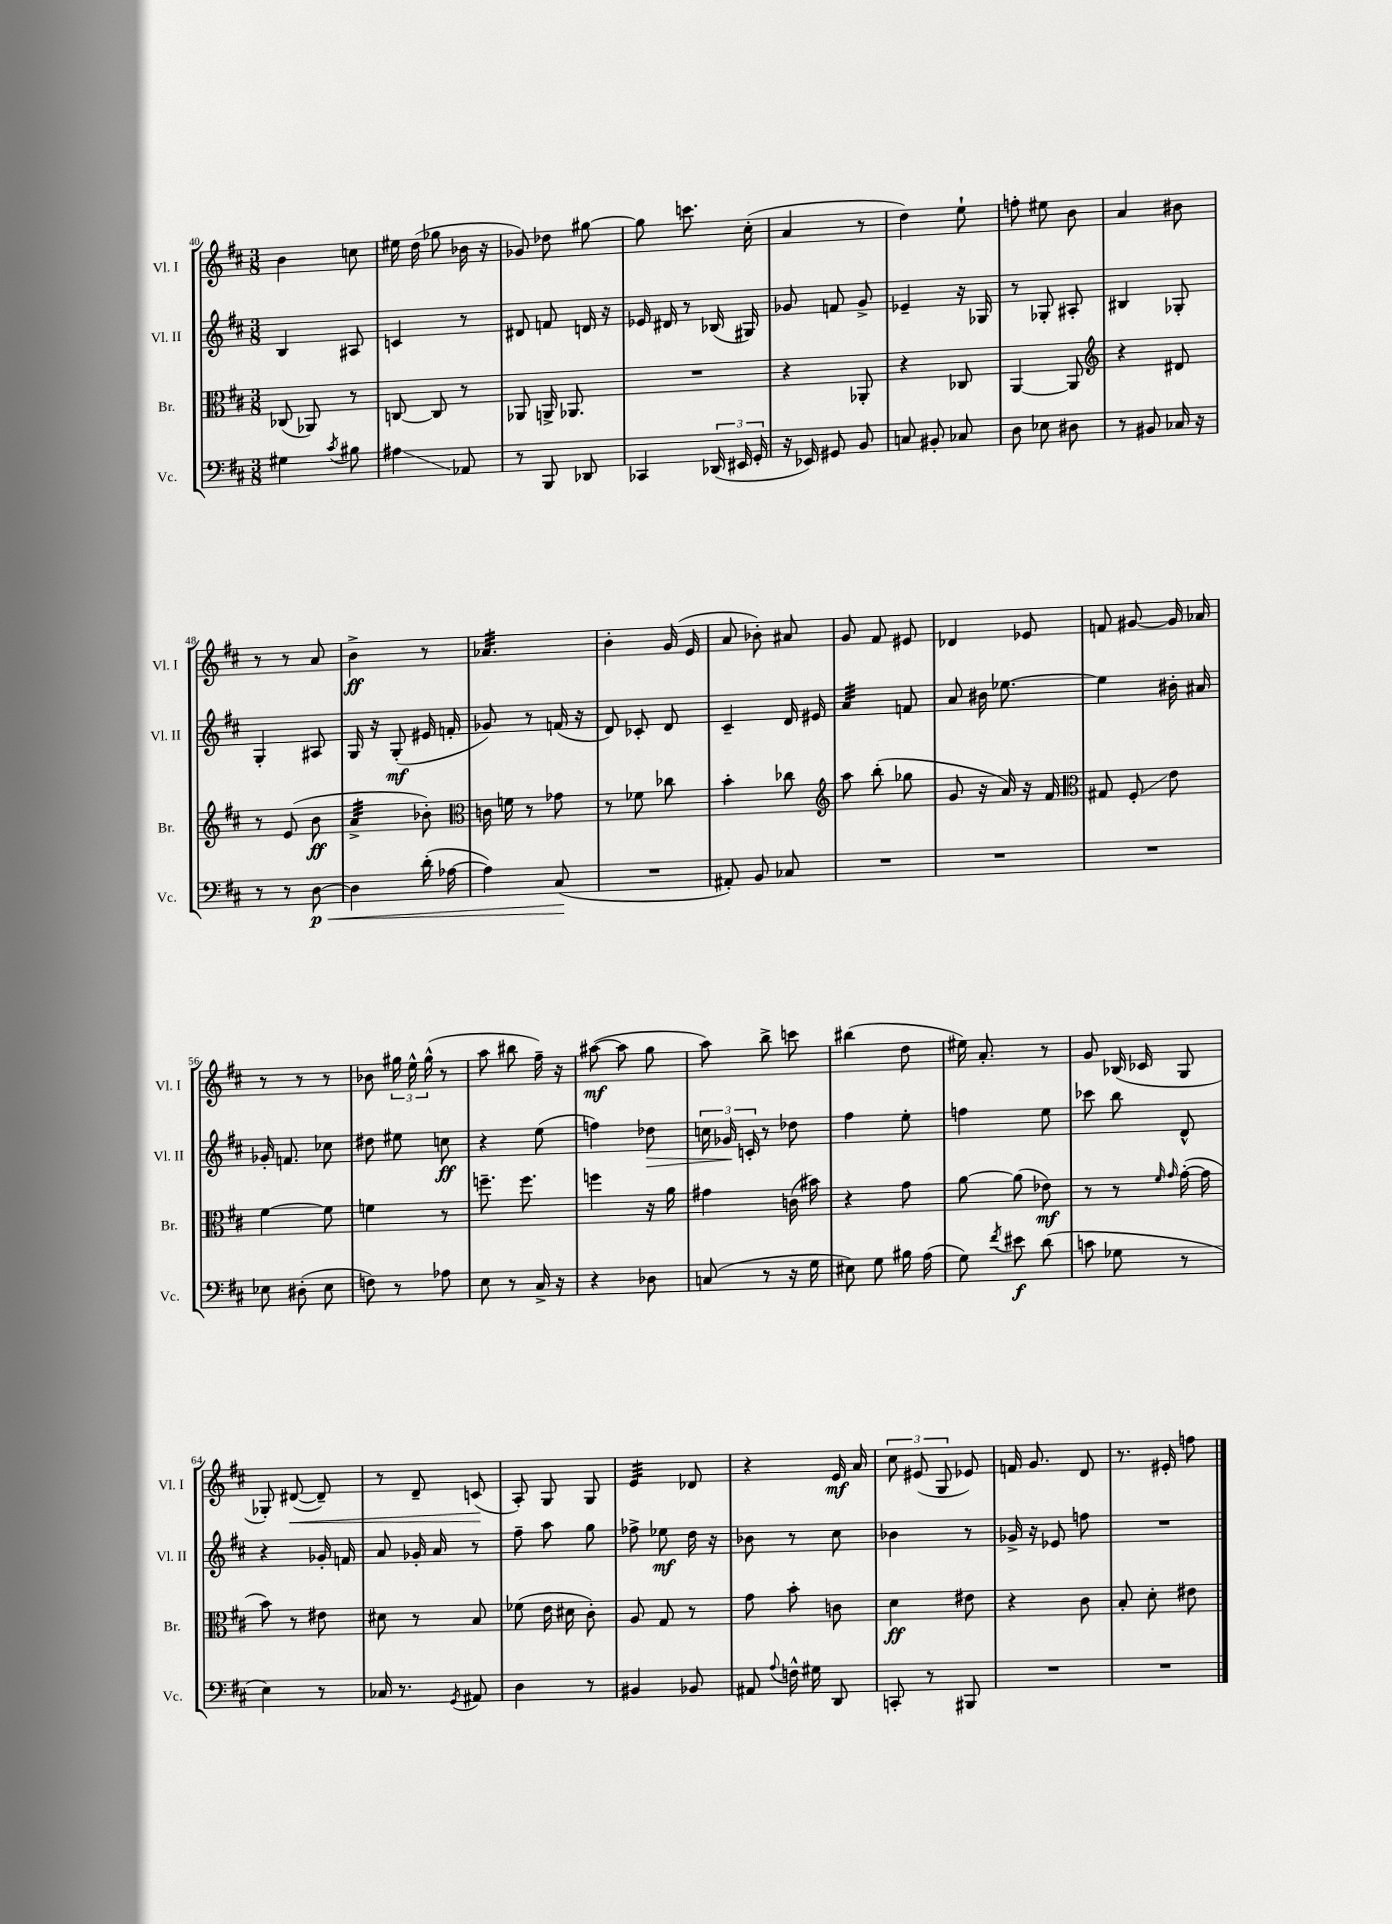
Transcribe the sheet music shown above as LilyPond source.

<<
\new StaffGroup <<
\new Staff = "s0" \with { instrumentName = "Vl. I" shortInstrumentName = "Vl. I" } {
    \clef treble \key d \major \numericTimeSignature \time 3/8
    \autoBeamOff b'4 c''8 |
    eis''16 d''16( ges''8 bes'16 r16 |
    ges'8) des''8 gis''8~ |
    gis''8 c'''8. cis''16-.( |
    a'4 r8 |
    d''4) e''8-! |
    f''8-. eis''8 b'8 |
    a'4 bis'8 |
    r8 r8 a'8 |
    b'4->\ff r8 |
    aes'4.:32 |
    b'4-. g'16( e'16 |
    a'8 bes'8-.) ais'8 |
    g'8 fis'8 eis'8 |
    des'4 ees'8 |
    f'8 gis'8~ gis'16 aes'16 |
    r8 r8 r8 |
    bes'8 \tuplet 3/2 { gis''16 e''16-^ gis''16-^( } r8 |
    a''8 bis''8 fis''16--) r16 |
    ais''8~\mf( ais''8 g''8 |
    a''8) b''8-> c'''8 |
    bis''4( d''8 |
    eis''16) a'8.-. r8 |
    g'8 bes16( ces'16 g8 |
    ges8-.) dis'8~\<( dis'8--) |
    r8 d'8-- c'8\!( |
    a8-.) g8 g8 |
    e'4:32 des'8 |
    r4 e'16\mf a'16 |
    \tuplet 3/2 { cis''8 eis'8( g8 } ees'8) |
    f'16 g'8. d'8 |
    r8. eis'16-. f''8 \bar "|." |
}
\new Staff = "s1" \with { instrumentName = "Vl. II" shortInstrumentName = "Vl. II" } {
    \clef treble \key d \major \numericTimeSignature \time 3/8
    \autoBeamOff b4 ais8 |
    c'4 r8 |
    dis'8 f'8 d'16 r16 |
    ees'16 dis'16 r8 bes16( gis16) |
    ges'8 f'8 ges'8-> |
    ees'4-- r16 ges16 |
    r8 ges8-. ais8-. |
    bis4 ges8-. |
    g4-. ais8 |
    g16 r16 g8-.\mf( eis'16 f'16-. |
    ges'8) r8 f'16( r16 |
    d'8) ces'8-. d'8 |
    cis'4-- d'16 eis'16 |
    a'4:32 f'8 |
    a'8 bis'16 ees''8.~ |
    ees''4 bis'16-. ais'16 |
    ges'16-. f'8. ces''8 |
    dis''8 eis''8 c''8\ff |
    r4 e''8( |
    f''4) des''8\> |
    \tuplet 3/2 { c''16 ges'16\! c'16-. } r8 des''8 |
    fis''4 e''8-. |
    f''4 e''8 |
    ces'''8 b''8 d'8-^ |
    r4 ges'16-. f'16 |
    a'8 ges'16-. a'16 r8 |
    fis''8-- a''8 g''8 |
    fes''8-> ees''8\mf d''16 r16 |
    bes'8 r8 cis''8 |
    bes'4 r8 |
    ges'16-> r16 ees'8 f''8 |
    R4. \bar "|." |
}
\new Staff = "s2" \with { instrumentName = "Br." shortInstrumentName = "Br." } {
    \clef alto \key d \major \numericTimeSignature \time 3/8
    \autoBeamOff ces8( aes,8) r8 |
    c8~ c8 r8 |
    aes,8 a,16-> aes,8. |
    R4. |
    r4 aes,8-. |
    r4 ces8 |
    a,4~ a,8 |
    \clef treble r4 dis'8 |
    r8 e'8( b'8\ff |
    a'4:32-> bes'8-.) |
    \clef alto c'16 f'16 r8 ges'8 |
    r8 fes'8 ces''8 |
    b'4-. ces''8 |
    \clef treble a''8 b''8-.( ges''8 |
    g'8 r16 a'16) r16 fis'16 |
    \clef alto gis8 fis8-.\glissando e'8 |
    fis'4~ fis'8 |
    f'4 r8 |
    f''8.-- f''8. |
    f''4 r16 a'16 |
    gis'4 c'16( bis'16) |
    r4 g'8 |
    a'8~ a'8( ees'8\mf) |
    r8 r8 \grace { fis'16 g'16 } g'16~-.( g'16 |
    b'8) r8 eis'8 |
    dis'8 r8 b8 |
    fes'8( e'16 dis'16 cis'8-.) |
    a8 g8 r8 |
    g'8 b'8-. c'8 |
    d'4\ff eis'8 |
    r4 cis'8 |
    b8-. d'8-. eis'8 \bar "|." |
}
\new Staff = "s3" \with { instrumentName = "Vc." shortInstrumentName = "Vc." } {
    \clef bass \key d \major \numericTimeSignature \time 3/8
    \autoBeamOff gis4 \acciaccatura { cis'8 } bis8 |
    ais4\glissando aes,8 |
    r8 b,,8 des,8 |
    ces,4 \tuplet 3/2 { des,16( eis,16 g,16-. } |
    r16 ees,16) gis,8 b,8 |
    c8 bis,8-. ces8 |
    d8 ees8 dis8 |
    r8 bis,8 ces16 r16 |
    r8 r8 d8~\p\< |
    d4 d'16-.( aes16~ |
    aes4) cis8\!( |
    R4. |
    ais,8-.) b,8 ces8 |
    R4. |
    R4. |
    R4. |
    ees8 dis8-.( ees8 |
    f8) r8 aes8 |
    e8 r8 cis16-> r16 |
    r4 des8 |
    c8( r8 r16 g16 |
    eis8) g8 bis16 a16( |
    g8) \acciaccatura { fis'8 } eis'8\f d'8( |
    c'8 ges8 r8 |
    e4) r8 |
    ces16 r8. \acciaccatura { g,8 } ais,8 |
    d4 r8 |
    bis,4 bes,8 |
    ais,8 \appoggiatura { a8 } f16-^ gis16 d,8 |
    c,8-. r8 bis,,8 |
    R4. |
    R4. \bar "|." |
}
>>
>>
\layout { \context { \Score currentBarNumber = #40 } }
